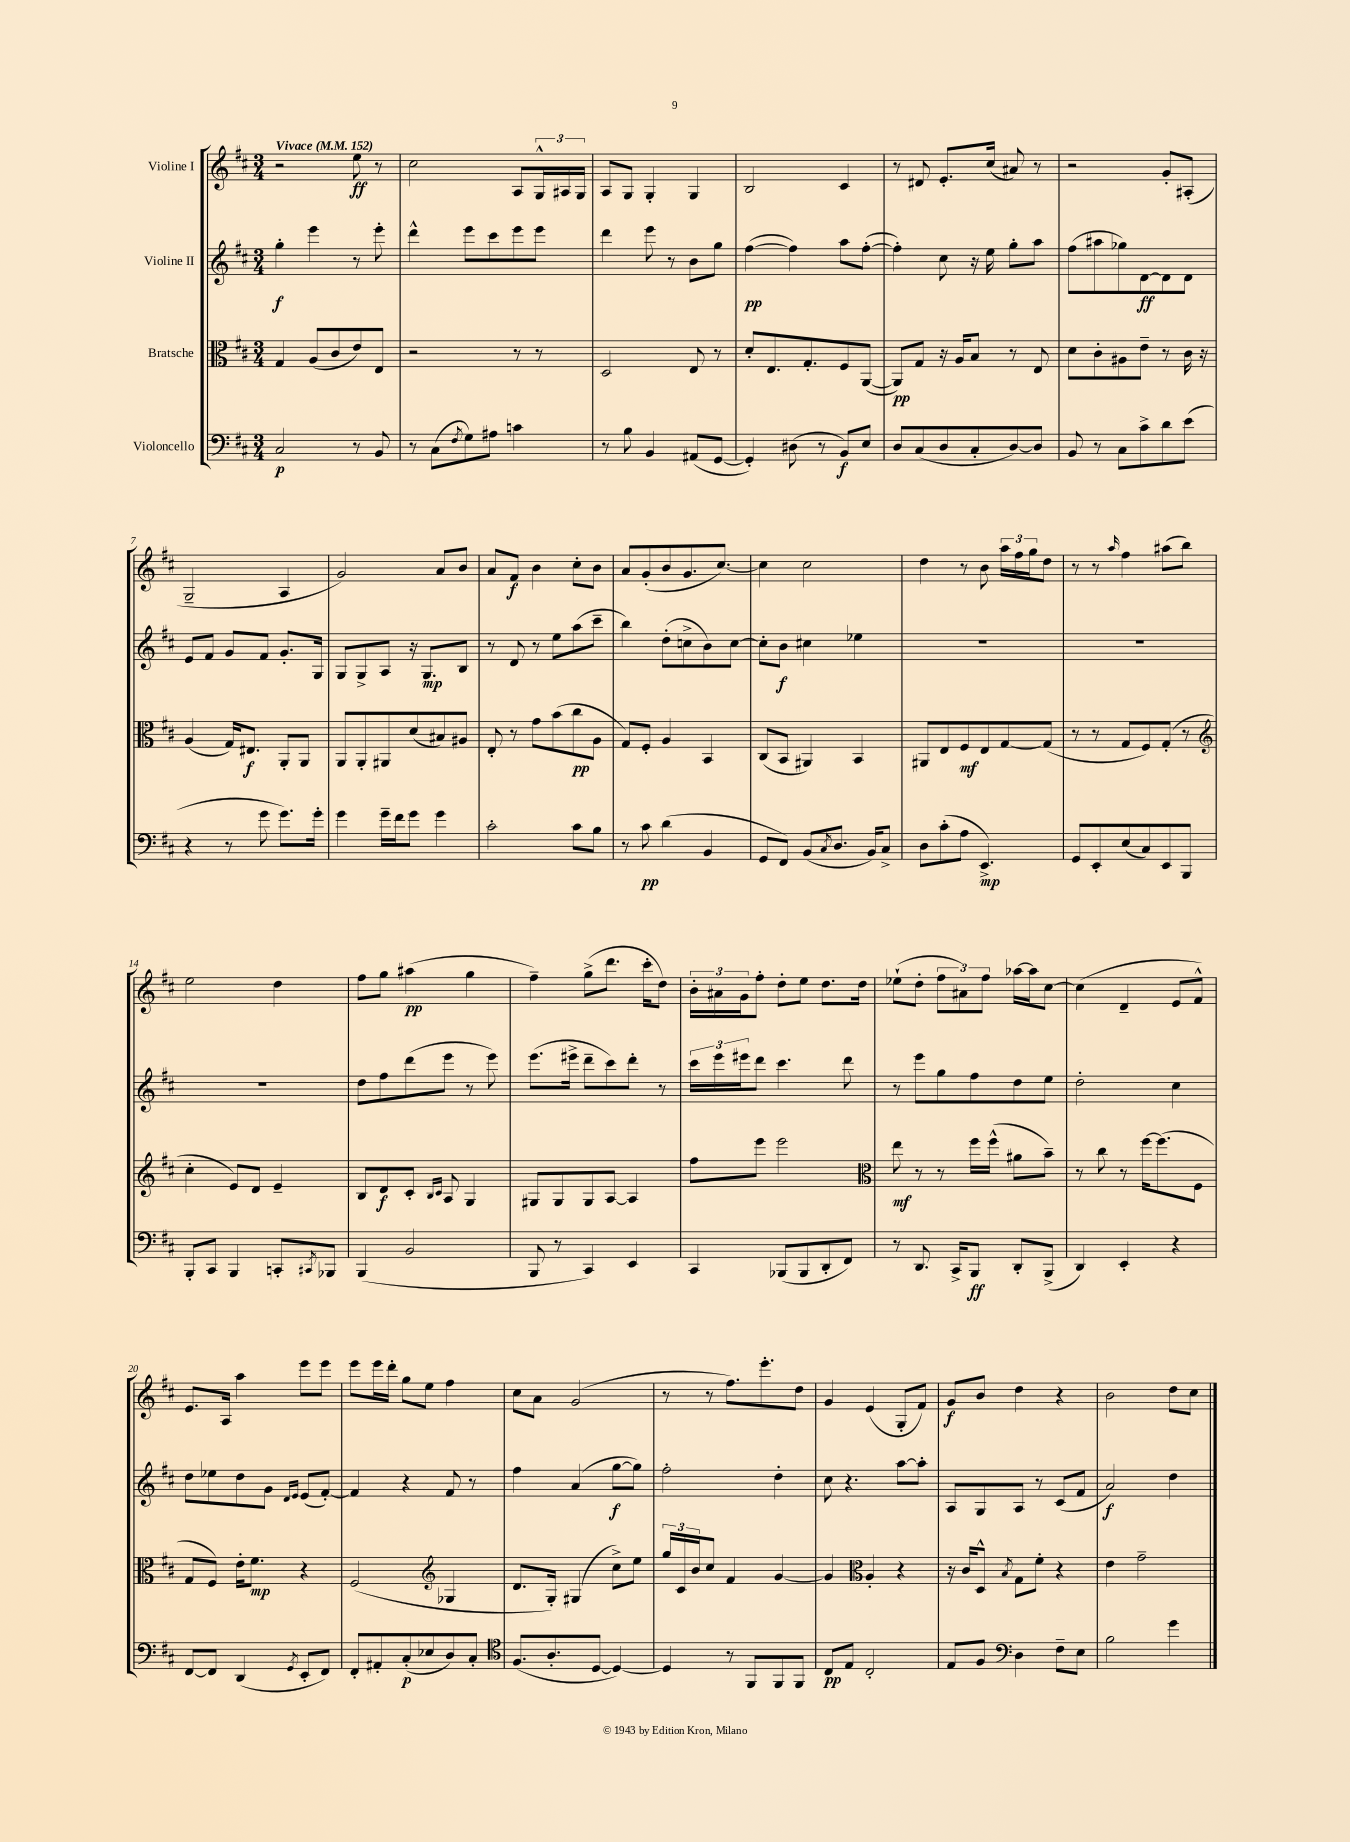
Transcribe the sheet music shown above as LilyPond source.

<<
\new StaffGroup <<
\new Staff = "s0" \with { instrumentName = "Violine I" } {
    \clef treble \key d \major \numericTimeSignature \time 3/4 \tempo "Vivace" 4 = 152
    r2 e''8\ff r8 |
    cis''2 a8 \tuplet 3/2 { g16-^ ais16 g16 } |
    a8 g8 g4-. g4 |
    b2 cis'4 |
    r8 dis'8 e'8.-. cis''16( ais'8) r8 |
    r2 g'8-. ais8-.( |
    g2-- a4 |
    g'2) a'8 b'8 |
    a'8 fis'8\f b'4 cis''8-. b'8 |
    a'8 g'8-.( b'8 g'8. cis''8.~) |
    cis''4 cis''2 |
    d''4 r8 b'8 \tuplet 3/2 { a''16 fis''16 g''16 } d''8 |
    r8 r8 \grace { a''16 } fis''4 ais''8( b''8) |
    e''2 d''4 |
    fis''8 g''8 ais''4\pp( g''4 |
    fis''4--) g''8->( d'''8. cis'''16-. d''8) |
    \tuplet 3/2 { b'16-. ais'16 g'16 } fis''8-. d''8-. e''8 d''8. d''16 |
    ees''8-!( d''8-. \tuplet 3/2 { fis''8 ais'8) fis''8 } aes''16~ aes''16 cis''8~ |
    cis''4( d'4-- e'8 fis'8-^) |
    e'8. a16 a''4 e'''8 e'''8 |
    e'''8 e'''16 d'''16-. g''8 e''8 fis''4 |
    cis''8 a'8 g'2( |
    r8 r8 fis''8.) e'''8.-. d''8 |
    g'4 e'4( g8-. fis'8) |
    g'8\f b'8 d''4 r4 |
    b'2 d''8 cis''8 \bar "|." |
}
\new Staff = "s1" \with { instrumentName = "Violine II" } {
    \clef treble \key d \major \numericTimeSignature \time 3/4
    g''4-.\f e'''4 r8 e'''8-. |
    d'''4-^ e'''8 cis'''8 e'''8 e'''8 |
    d'''4 e'''8 r8 b'8 g''8 |
    fis''4~\pp( fis''4) a''8 fis''8~-.( |
    fis''4-.) cis''8 r16 e''16 g''8-. a''8 |
    fis''8( ais''8 ges''8) d'8~\ff d'8 d'8 |
    e'8 fis'8 g'8 fis'8 g'8.-. g16 |
    g8 g8-> a8 r16 g8.\mp b8 |
    r8 d'8 r8 e''8 a''8( cis'''8-- |
    b''4) d''8-.( c''8-> b'8) c''8~ |
    c''8-. b'8\f cis''4 ees''4 |
    R2. |
    R2. |
    R2. |
    d''8 fis''8 d'''8( e'''8 r8 e'''8) |
    e'''8.( eis'''16-> d'''8-- cis'''8) d'''8-. r8 |
    \tuplet 3/2 { cis'''16 e'''16 eis'''16 } d'''8 cis'''4. d'''8 |
    r8 e'''8 g''8 fis''8 d''8 e''8 |
    d''2-. cis''4 |
    d''8 ees''8 d''8 g'8 \grace { d'16 e'16 } e'8( fis'8~-.) |
    fis'4 r4 fis'8 r8 |
    fis''4 a'4( g''8~\f g''8) |
    fis''2-. d''4-. |
    cis''8 r4. a''8~ a''8-. |
    a8 g8 a8 r8 cis'8( fis'8 |
    a'2\f) d''4 \bar "|." |
}
\new Staff = "s2" \with { instrumentName = "Bratsche" } {
    \clef alto \key d \major \numericTimeSignature \time 3/4
    g4 a8( cis'8 e'8) e8 |
    r2 r8 r8 |
    d2 e8 r8 |
    d'8-. e8. g8.-. fis8 a,8~( |
    a,8\pp) g8 r16 a16 b8 r8 e8 |
    d'8 cis'8-. ais8 e'8-- r8 cis'16 r16 |
    a4( g16) eis8.\f a,8-. a,8 |
    a,8 a,8-. ais,8 d'8( bis8) ais8 |
    e8-. r8 g'8 b'8( cis''8\pp a8 |
    g8) fis8-. a4 b,4 |
    cis8( b,8 ais,4) b,4 |
    ais,8 e8 fis8\mf e8 g8~ g8( |
    r8 r8 g8 fis8) g8-.( r8 |
    \clef treble cis''4-. e'8) d'8 e'4-- |
    b8 d'8\f cis'8-. \grace { b16 cis'16 } a8 g4 |
    gis8 gis8 gis8 a8~ a4 |
    fis''8 e'''8 e'''2 |
    \clef alto e''8\mf r8 r8 fis''16 fis''16-^( ais'8 b'8--) |
    r8 cis''8 r8 fis''16~ fis''8.( fis8 |
    g8 fis8) e'16-. fis'8.\mp r4 |
    fis2( \clef treble ges4 |
    d'8. g16-.) gis4( cis''8->) e''8 |
    \tuplet 3/2 { g''16 cis'16 b'16 } cis''8 fis'4 g'4~ |
    g'4 \clef alto a4-. r4 |
    r16 cis'16 d8-^ \acciaccatura { b8 } g8 fis'8-. r4 |
    e'4 g'2-- \bar "|." |
}
\new Staff = "s3" \with { instrumentName = "Violoncello" } {
    \clef bass \key d \major \numericTimeSignature \time 3/4
    cis2\p r8 b,8 |
    r8 cis8( \acciaccatura { fis8 } g8) ais8 c'4 |
    r8 b8 b,4 ais,8( g,8~ |
    g,4-.) dis8( r8 b,8\f) e8 |
    d8 cis8( d8 cis8-. d8~) d8 |
    b,8 r8 cis8 cis'8-> d'8 e'8( |
    r4 r8 g'8 g'8.) g'16-. |
    g'4 g'16-- fis'16 g'8 g'4 |
    cis'2-. cis'8 b8 |
    r8 cis'8\pp d'4( b,4 |
    g,8 fis,8) b,8( \acciaccatura { cis8 } d8. b,16) cis8-> |
    d8 cis'8-.( a8 e,4.->\mp) |
    g,8 e,8-. e8( cis8) e,8 b,,8 |
    b,,8-. cis,8 b,,4 c,8-. \acciaccatura { cis,8 } bes,,8 |
    b,,4( b,2 |
    b,,8 r8 cis,4) e,4 |
    cis,4 bes,,8( bes,,8 d,8-. fis,8) |
    r8 d,8. cis,16-> b,,8\ff d,8-. b,,8->( |
    d,4) e,4-. r4 |
    fis,8~ fis,8 d,4( \acciaccatura { g,8 } e,8-. fis,8) |
    fis,8-. ais,8-. cis8-.\p( ees8 d8) cis8-. |
    \clef tenor fis8.( a8.-. d8~ d4~) |
    d4 r8 fis,8 fis,8 fis,8 |
    cis8\pp e8 cis2-. |
    e8 fis8 \clef bass d4 fis8-- e8 |
    b2 g'4 \bar "|." |
}
>>
>>
